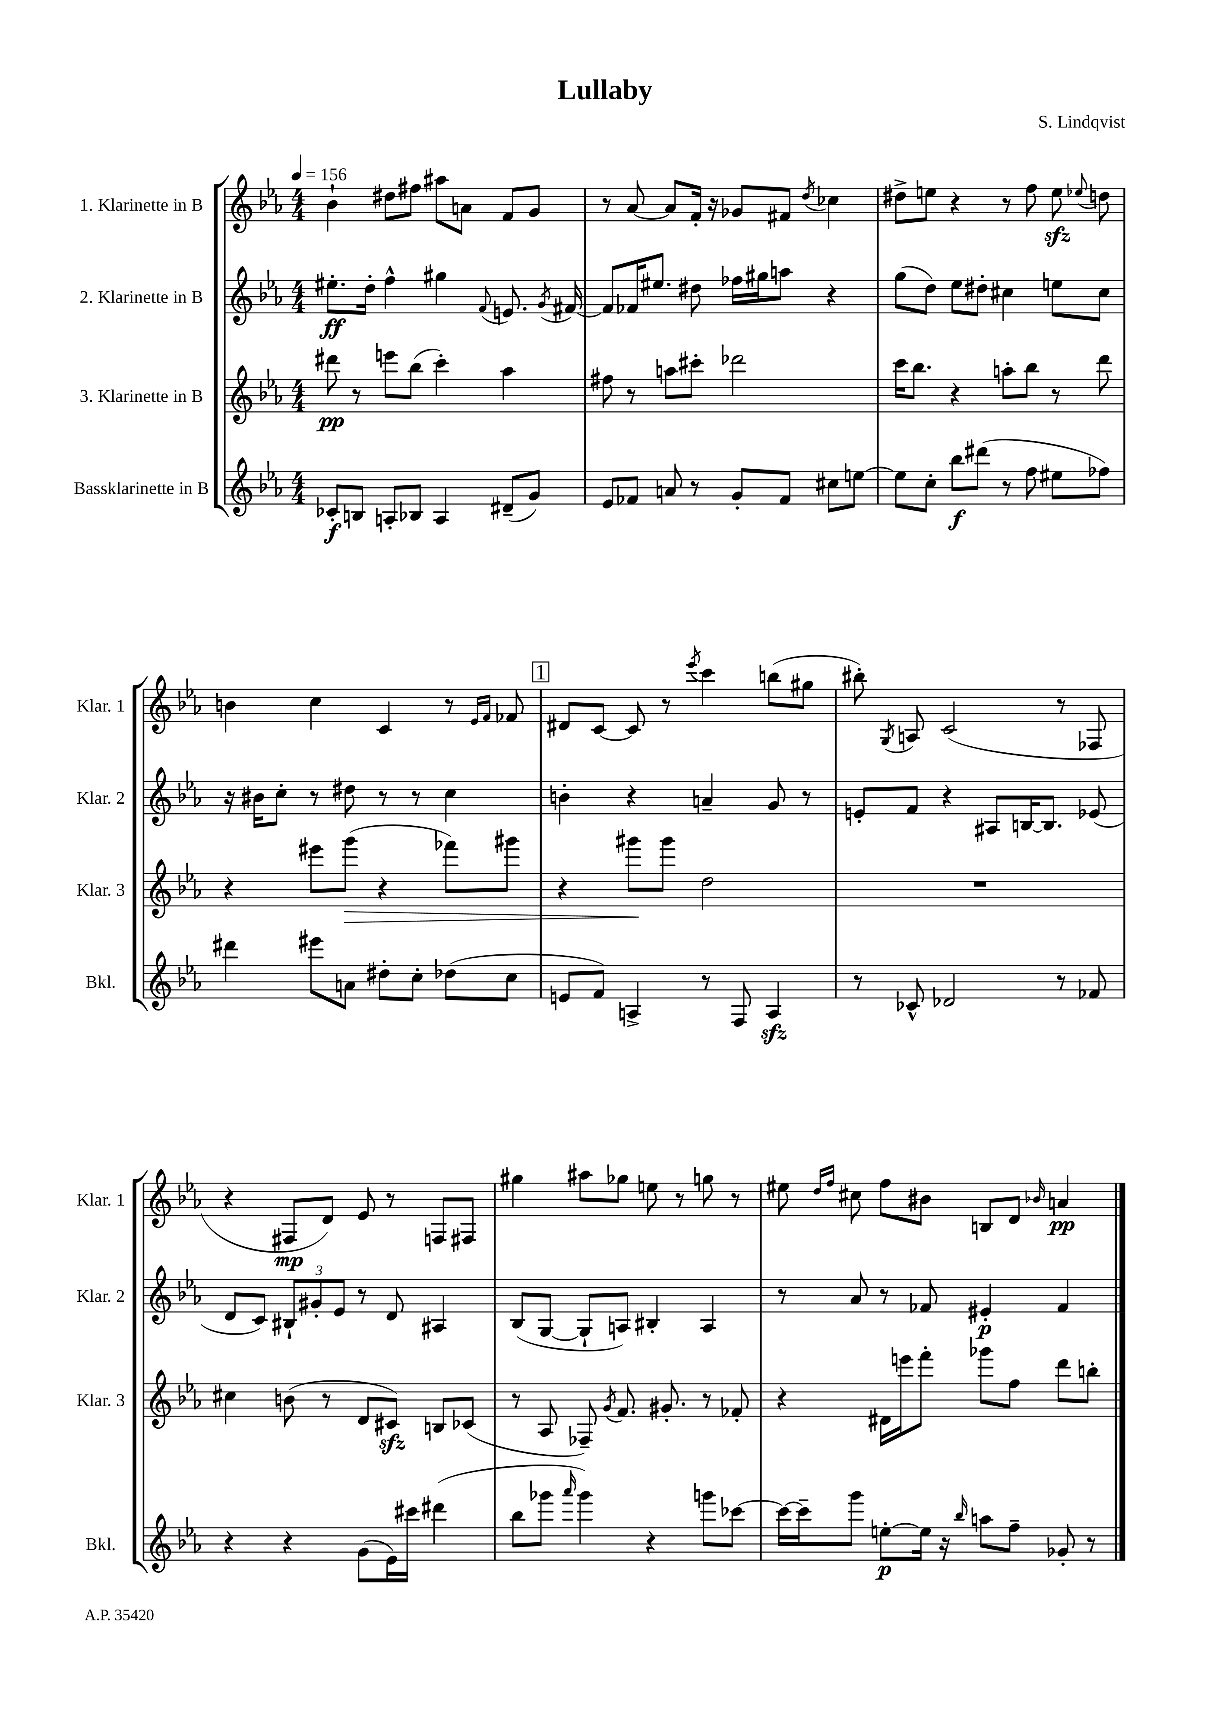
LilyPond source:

\header { title = "Lullaby" composer = "S. Lindqvist" }
<<
\new StaffGroup <<
\new Staff = "s0" \with { instrumentName = "1. Klarinette in B" shortInstrumentName = "Klar. 1" } {
    \clef treble \key ees \major \numericTimeSignature \time 4/4 \tempo 4 = 156
    \autoBeamOff bes'4-! dis''8[ fis''8] ais''8[ a'8] f'8[ g'8] |
    r8 aes'8~ aes'8[ f'16]-. r16 ges'8[ fis'8] \acciaccatura { d''8 } ces''4 |
    dis''8[-> e''8] r4 r8 f''8 e''8\sfz \appoggiatura { ees''8 } d''8 |
    b'4 c''4 c'4 r8 \grace { ees'16[ f'16] } fes'8 |
    \mark \markup { \box "1" } dis'8[ c'8]~ c'8 r8 \acciaccatura { ees'''8 } c'''4 b''8[( gis''8] |
    bis''8-.) \acciaccatura { g8 } a8 c'2( r8 fes8 |
    r4 fis8[\mp d'8]) ees'8 r8 f8[ fis8] |
    gis''4 ais''8[ ges''8] e''8 r8 g''8 r8 |
    eis''8 \grace { d''16[ f''16] } cis''8 f''8[ bis'8] b8[ d'8] \grace { bes'16 } a'4\pp \bar "|." |
}
\new Staff = "s1" \with { instrumentName = "2. Klarinette in B" shortInstrumentName = "Klar. 2" } {
    \clef treble \key ees \major \numericTimeSignature \time 4/4
    \autoBeamOff eis''8.[-.\ff d''16]-. f''4-^ gis''4 \appoggiatura { f'8 } e'8. \acciaccatura { g'8 } fis'16~ |
    fis'8[ fes'16 eis''8.] dis''8 fes''16[ gis''16 a''8] r4 |
    g''8[( d''8]) ees''8[ dis''8]-. cis''4 e''8[ cis''8] |
    r16 bis'16[ c''8]-. r8 dis''8 r8 r8 c''4 |
    \mark \markup { \box "1" } b'4-. r4 a'4-- g'8 r8 |
    e'8[-. f'8] r4 ais8[ b16~ b8.] ees'8( |
    d'8[ c'8]) \tuplet 3/2 { bis8[-! gis'8-. ees'8] } r8 d'8 ais4 |
    bes8[( g8]~ g8[-! a8]) bis4-. a4 |
    r8 aes'8 r8 fes'8 eis'4-.\p fes'4 \bar "|." |
}
\new Staff = "s2" \with { instrumentName = "3. Klarinette in B" shortInstrumentName = "Klar. 3" } {
    \clef treble \key ees \major \numericTimeSignature \time 4/4
    \autoBeamOff dis'''8\pp r8 e'''8[ bes''8]( c'''4-.) aes''4 |
    fis''8 r8 a''8[ cis'''8]-. des'''2 |
    c'''16[ bes''8.] r4 a''8[-. bes''8] r8 d'''8 |
    r4 eis'''8[ g'''8]\>( r4 fes'''8[) gis'''8] |
    \mark \markup { \box "1" } r4 gis'''8[\! gis'''8] d''2 |
    R1 |
    cis''4 b'8( r8 d'8[ cis'8]\sfz) b8[ ces'8]( |
    r8 aes8 fes8--) \acciaccatura { g'8 } f'8. gis'8.-. r8 fes'8-. |
    r4 dis'16[ e'''16 f'''8]-. ges'''8[ f''8] d'''8[ b''8]-. \bar "|." |
}
\new Staff = "s3" \with { instrumentName = "Bassklarinette in B" shortInstrumentName = "Bkl." } {
    \clef treble \key ees \major \numericTimeSignature \time 4/4
    \autoBeamOff ces'8[-.\f b8] a8[-. bes8] a4 dis'8[--( g'8]) |
    ees'8[ fes'8] a'8 r8 g'8[-. fes'8] cis''8[ e''8]~ |
    e''8[ c''8]-. bes''8[\f dis'''8]( r8 f''8 eis''8[ fes''8]) |
    dis'''4 eis'''8[ a'8] dis''8[-. c''8]-. des''8[( c''8] |
    \mark \markup { \box "1" } e'8[ f'8]) a4-> r8 f8 a4\sfz |
    r8 ces'8-^ des'2 r8 fes'8 |
    r4 r4 g'8[( ees'16) cis'''16] dis'''4( |
    bes''8[ ges'''8] \grace { aes'''16 } ges'''4) r4 g'''8[ ces'''8]~ |
    ces'''16[~ ces'''16-- g'''8] e''8[~-.\p e''16] r16 \grace { bes''16 } a''8[ f''8]-- ges'8-. r8 \bar "|." |
}
>>
>>
\layout { \context { \Score \remove "Bar_number_engraver" } }
